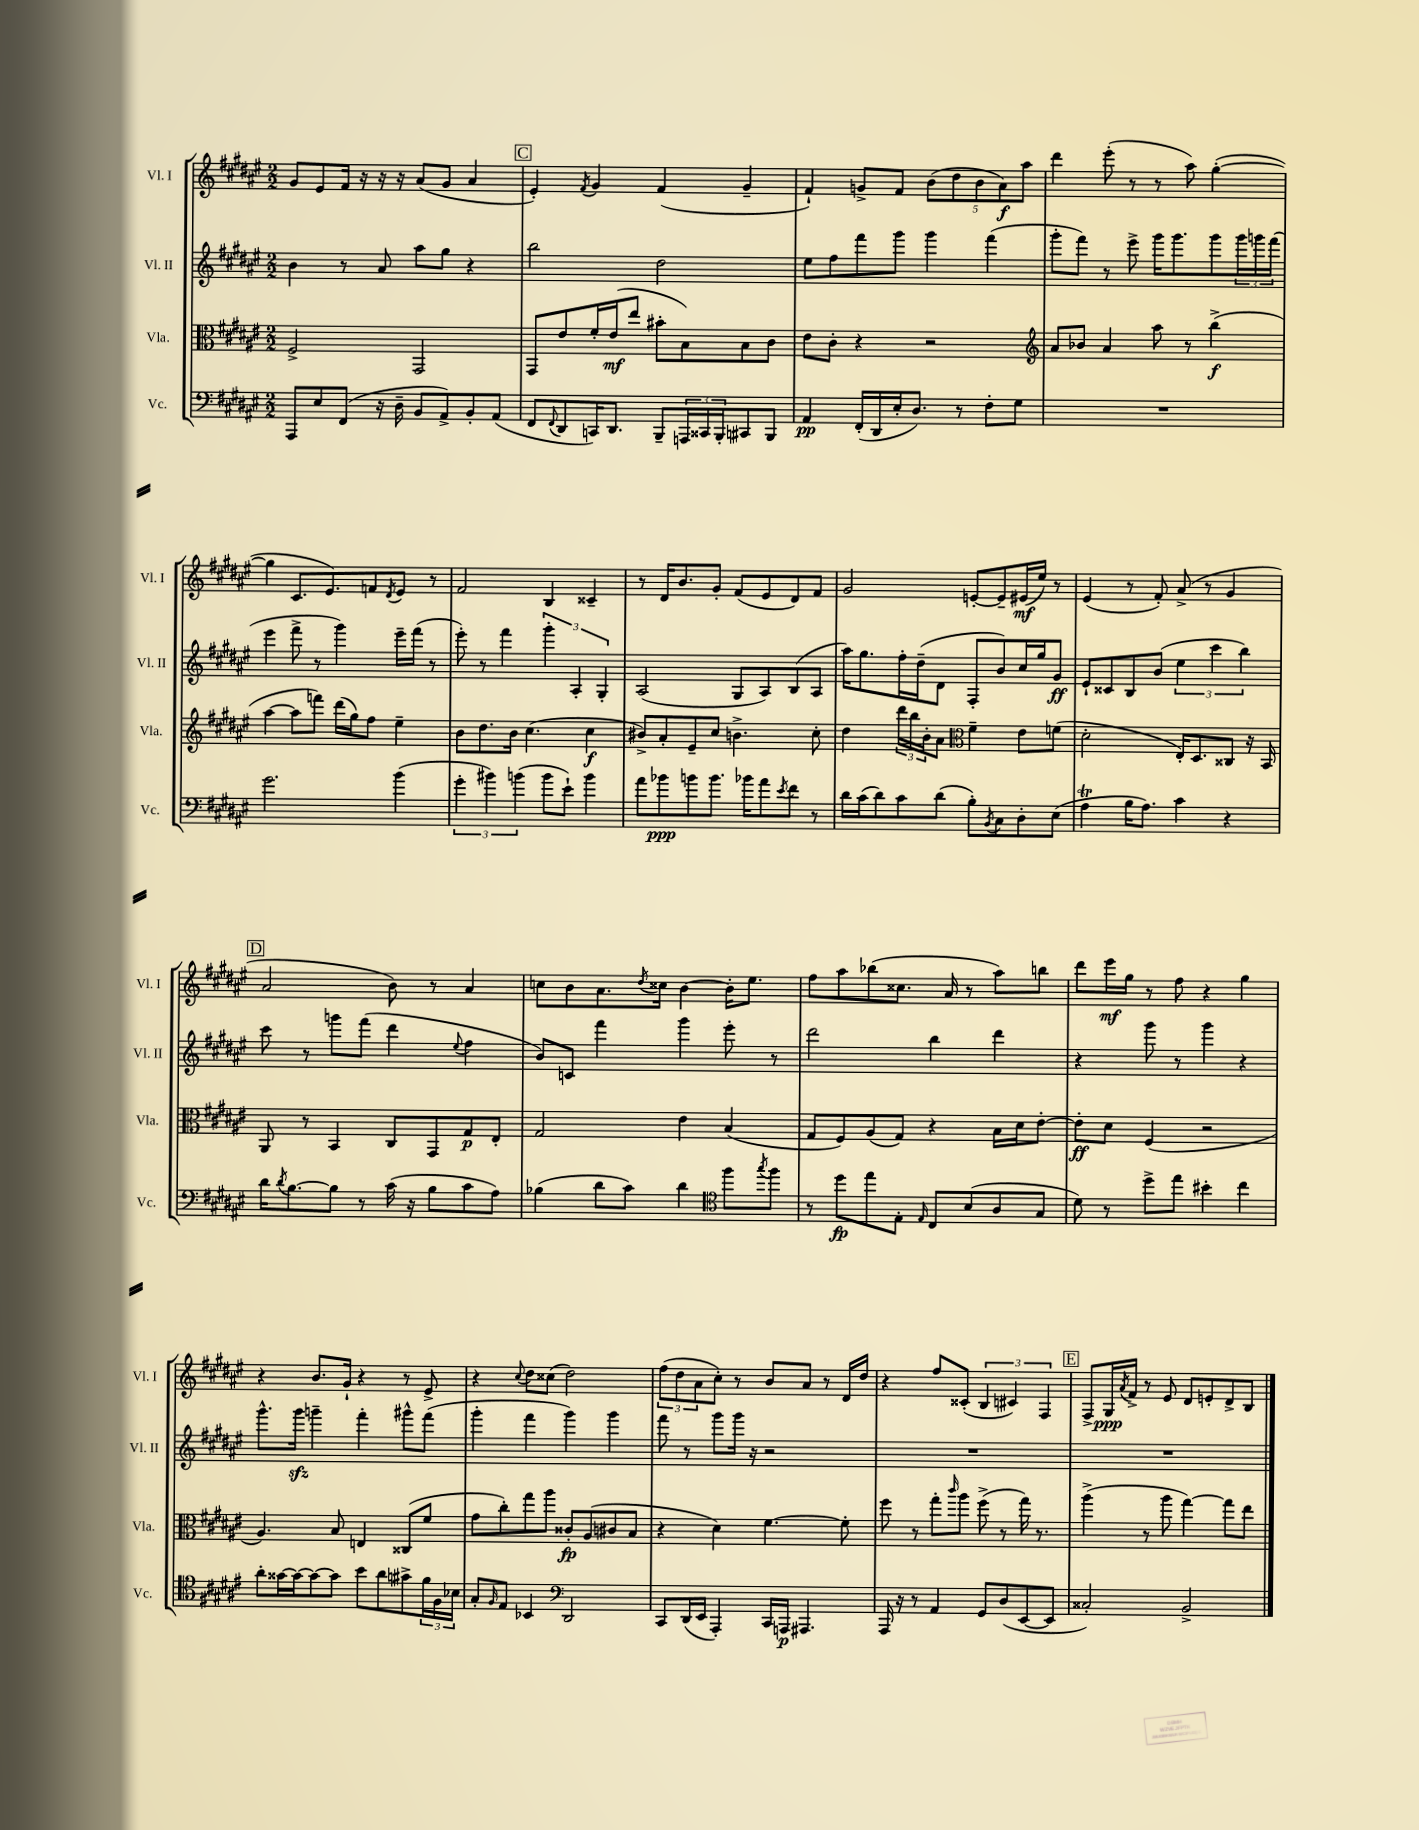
<<
\new StaffGroup <<
\new Staff = "s0" \with { instrumentName = "Vl. I" shortInstrumentName = "Vl. I" } {
    \clef treble \key fis \major \numericTimeSignature \time 2/2
    gis'8 eis'8 fis'16 r16 r16 r16 ais'8( gis'8 ais'4 |
    \mark \markup { \box "C" } eis'4-.) \acciaccatura { fis'8 } gis'4 fis'4( gis'4-- |
    fis'4-!) g'8-> fis'8 \tuplet 5/4 { b'8( dis''8 b'8 ais'8\f) ais''8 } |
    dis'''4 eis'''8-.( r8 r8 ais''8) gis''4~-.( |
    gis''4 cis'8. eis'8.) f'8 \acciaccatura { dis'8 } eis'8 r8 |
    fis'2 b4 cisis'4-- |
    r8 dis'16 b'8. gis'8-. fis'8( eis'8 dis'8) fis'8 |
    gis'2 e'8~-. e'8-- eis'16\mf( eis''16) r8 |
    eis'4( r8 fis'8-.) ais'8->( r8 gis'4 |
    \mark \markup { \box "D" } ais'2 b'8) r8 ais'4 |
    c''8 b'8 ais'8. \acciaccatura { dis''8 } cisis''16 b'4~ b'16-. eis''8. |
    fis''8 ais''8 bes''8( cisis''8. ais'16 r8 ais''8) b''8 |
    dis'''8 eis'''16\mf gis''16 r8 fis''8 r4 gis''4 |
    r4 b'8. gis'16-! r4 r8 eis'8-> |
    r4 \appoggiatura { cis''8 } dis''8 cisis''8( dis''2) |
    \tuplet 3/2 { fis''8( dis''8 ais'8 } cis''8-.) r8 b'8 ais'8 r8 dis'16 dis''16 |
    r4 fis''8 cisis'8-.( \tuplet 3/2 { b4 cis'4) fis4 } |
    \mark \markup { \box "E" } fis8-> gis16\ppp \acciaccatura { ais'8 } fis'16-> r8 eis'8 dis'8 e'8-. dis'8-> b8 \bar "|." |
}
\new Staff = "s1" \with { instrumentName = "Vl. II" shortInstrumentName = "Vl. II" } {
    \clef treble \key fis \major \numericTimeSignature \time 2/2
    b'4 r8 ais'8 ais''8 gis''8 r4 |
    \mark \markup { \box "C" } b''2 dis''2 |
    eis''8 fis''8 fis'''8 gis'''8 gis'''4 fis'''4( |
    gis'''8-. fis'''8) r8 eis'''8-> gis'''16 gis'''8. gis'''8 \tuplet 3/2 { gis'''16 g'''16 fis'''16( } |
    eis'''4 fis'''8-> r8 gis'''4) eis'''16-- fis'''16( r8 |
    eis'''8-.) r8 fis'''4 \tuplet 3/2 { gis'''4-. ais4-. gis4-. } |
    ais2( gis8 ais8) b8( ais8 |
    ais''16) gis''8. fis''16-. dis''16--( dis'8 fis8-. b'8) cis''16 gis''16 gis'8\ff |
    eis'8-! cisis'8 b8 b'8( \tuplet 3/2 { eis''4 cis'''4 b''4) } |
    \mark \markup { \box "D" } cis'''8 r8 g'''8 fis'''8( dis'''4 \appoggiatura { eis''8 } fis''4 |
    b'8) c'8 fis'''4 gis'''4 eis'''8-. r8 |
    dis'''2 b''4 dis'''4 |
    r4 gis'''8 r8 gis'''4 r4 |
    gis'''8.-^ gis'''16\sfz g'''4-- fis'''4-. gis'''8-^ fis'''8( |
    gis'''4-. fis'''4 gis'''4) gis'''4 |
    fis'''8 r8 gis'''8 gis'''16 r16 r2 |
    R1 |
    \mark \markup { \box "E" } R1 \bar "|." |
}
\new Staff = "s2" \with { instrumentName = "Vla." shortInstrumentName = "Vla." } {
    \clef alto \key fis \major \numericTimeSignature \time 2/2
    fis2-> gis,2 |
    \mark \markup { \box "C" } gis,8 eis'8 fis'16-. eis'16\mf( eis''8 bis'8-. b8) b8 cis'8 |
    eis'8 cis'8-. r4 r2 |
    \clef treble ais'8 bes'8 ais'4 ais''8 r8 b''4->\f( |
    ais''4~ ais''8 f'''8) dis'''16( gis''16) fis''8 eis''4-- |
    b'8 dis''8. b'16 cis''4.( cis''4\f |
    bis'8->) ais'8-. eis'8-- cis''8 b'4.-> cis''8-. |
    dis''4 \tuplet 3/2 { dis'''16 b''16 b'16-. } ais'8 \clef alto fis'4-- eis'8 f'8( |
    dis'2-. eis16-.) dis8. cisis8 r16 b,16 |
    \mark \markup { \box "D" } ais,8 r8 b,4 cis8 gis,8 gis8\p eis8-. |
    gis2 eis'4 b4( |
    gis8 fis8) ais8( gis8) r4 b16 dis'16 eis'8~-. |
    eis'8-.\ff dis'8 fis4( r2 |
    ais4.) b8 e4 cisis8( fis'8 |
    gis'8 cis''8-.) gis''8 ais''8 cisis'8-.\fp ais8( cis'8 b8 |
    r4 dis'4) fis'4.~ fis'8-. |
    fis''8 r8 gis''8-. \grace { cis'''16 } ais''8 fis''8->( r8 gis''16) r8. |
    \mark \markup { \box "E" } ais''4->( r8 ais''8 gis''4~) gis''8 eis''8 \bar "|." |
}
\new Staff = "s3" \with { instrumentName = "Vc." shortInstrumentName = "Vc." } {
    \clef bass \key fis \major \numericTimeSignature \time 2/2
    ais,,8 eis8 fis,8( r16 dis16-- b,8 ais,8->) b,8-. ais,8( |
    \mark \markup { \box "C" } fis,8 \appoggiatura { fis,8 } dis,8 c,16) dis,8. b,,8-- \tuplet 3/2 { a,,16 cisis,16 b,,16-. } cis,8 b,,8 |
    ais,4\pp fis,16-.( dis,16 eis16-. dis8.) r8 fis8-. gis8 |
    R1 |
    gis'2. b'4( |
    \tuplet 3/2 { gis'4-. bis'4) b'4( } b'8 eis'8-!) b'4 |
    ais'8 bes'8\ppp b'8 b'8. bes'16 ais'8 \acciaccatura { eis'8 } fis'8 r8 |
    dis'16 cis'16( dis'8) cis'8 dis'8( b8-.) \acciaccatura { b,8 } cis8 dis8-. eis8( |
    ais4\trill b16 ais8.) cis'4 r4 |
    \mark \markup { \box "D" } dis'16 \acciaccatura { dis'8 } b8.~ b8 r8 cis'16( r16 b8 cis'8 ais8) |
    bes4( dis'8 cis'8) dis'4 \clef tenor fis''8 \acciaccatura { gis''8 } fis''8 |
    r8 dis''8\fp eis''8 eis8-. \grace { eis16 } cis8 b8( ais8 gis8 |
    dis'8) r8 dis''8-> eis''8 bis'4-. cis''4 |
    ais'8-. gisis'16~ gisis'16~ gisis'8~ gisis'8 b'8 ais'8 gis'8-> \tuplet 3/2 { fis'16 fis16 bes16 } |
    gis8-. \grace { fis16 } eis8 bes,4 \clef bass dis,2 |
    cis,8 dis,16( eis,16 ais,,4-.) cis,16 a,,16\p ais,,4. |
    ais,,16 r16 r8 ais,4 gis,8 dis8( eis,8~ eis,8 |
    \mark \markup { \box "E" } cisis2-.) b,2-> \bar "|." |
}
>>
>>
\layout { \context { \Score \remove "Bar_number_engraver" } }
